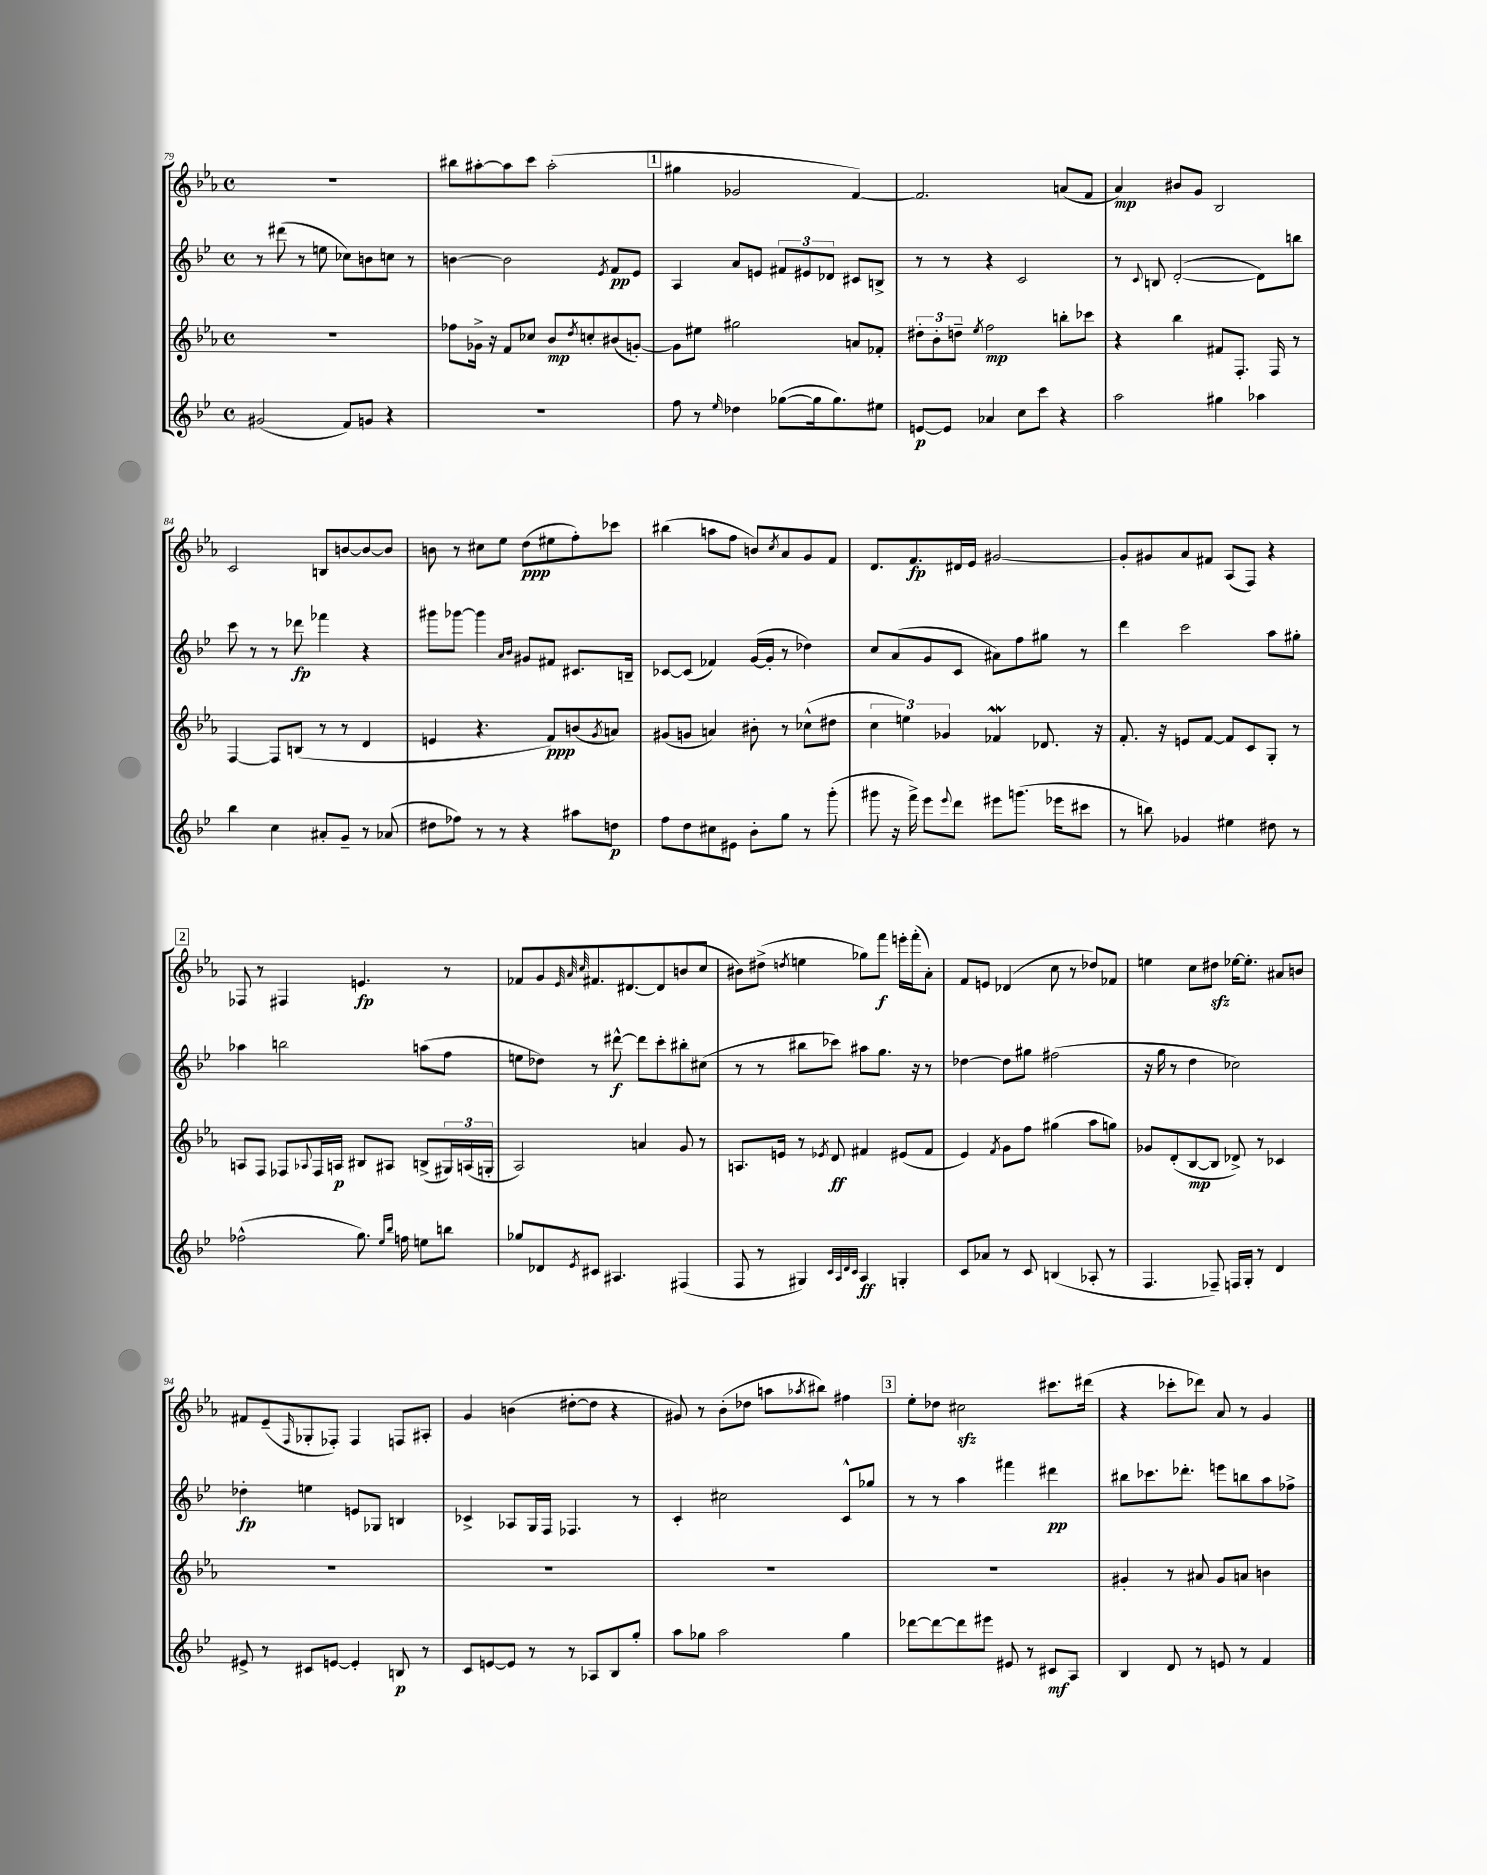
<<
\new StaffGroup <<
\new Staff = "s0" {
    \clef treble \key ees \major \defaultTimeSignature \time 4/4
    R1 |
    bis''8 ais''8~-. ais''8 c'''8 ais''2-.( |
    \mark \markup { \box "1" } gis''4 ges'2 f'4~) |
    f'2. a'8( f'8 |
    aes'4\mp) bis'8 g'8 bes2 |
    c'2 b8 b'8~ b'8~ b'8 |
    b'8 r8 cis''8 ees''8 d''8\ppp( eis''8 f''8-.) ces'''8 |
    bis''4( a''8 f''8 b'8) \acciaccatura { c''8 } aes'8 g'8 f'8 |
    d'8. f'8.\fp dis'16 ees'16 gis'2~ |
    gis'8-. gis'8 aes'8 fis'8 aes8( f8) r4 |
    \mark \markup { \box "2" } fes8 r8 fis4 e'4.\fp r8 |
    fes'8 g'8 \grace { ees'32 aes'32 c''32 } fis'8. dis'8.~ dis'8 b'8( c''8 |
    bis'8) dis''8->( \acciaccatura { d''8 } e''4 ges''8) f'''8\f e'''16-. f'''16-.( aes'8-.) |
    f'8 e'8 des'4( c''8 r8 des''8) fes'8 |
    e''4 c''8 dis''8\sfz ees''16~ ees''8.-. ais'8 b'8 |
    fis'8 ees'8--( \grace { f16 } ges8-. fes8-.) fes4 f8 ais8-. |
    g'4 b'4( dis''8~-. dis''8 r4 |
    gis'8) r8 bes'8-.( des''8 a''8 \acciaccatura { aes''8 } bis''8) fis''4 |
    \mark \markup { \box "3" } ees''8-. des''8 cis''2\sfz cis'''8. dis'''16( |
    r4 ces'''8-. des'''8) aes'8 r8 g'4 \bar "|." |
}
\new Staff = "s1" {
    \clef treble \key bes \major \defaultTimeSignature \time 4/4
    r8 dis'''8( r8 e''8 ces''8) b'8 c''8 r8 |
    b'4~ b'2 \acciaccatura { ees'8 } f'8\pp ees'8 |
    \mark \markup { \box "1" } a4 a'8 e'8 \tuplet 3/2 { fis'8 eis'8 des'8 } cis'8 b8-> |
    r8 r8 r4 c'2 |
    r8 \appoggiatura { c'8 } b8 d'2~-.( d'8) b''8 |
    c'''8 r8 r8 des'''8\fp fes'''4 r4 |
    gis'''8 ges'''8~ ges'''4 \grace { a'16 bes'16 } gis'8 fis'8 cis'8. b16-- |
    ces'8~ ces'8( fes'4) g'16~( g'16-. r8 des''4) |
    c''8 a'8( g'8 c'8 ais'8) f''8 gis''8 r8 |
    d'''4 c'''2 a''8 gis''8-. |
    \mark \markup { \box "2" } aes''4 b''2 a''8( f''8 |
    e''8 des''8) r8 dis'''8~-^\f dis'''8 c'''8-. bis''8-. cis''8( |
    r8 r8 bis''8 ces'''8) ais''8 g''8. r16 r8 |
    des''4~ des''8 gis''8 fis''2( |
    r16 g''16 r8 d''4 ces''2) |
    des''4-.\fp e''4 e'8 ges8 b4 |
    ces'4-> aes8 g16 f16 fes4. r8 |
    c'4-. cis''2 c'8-^ ges''8 |
    \mark \markup { \box "3" } r8 r8 a''4 fis'''4 dis'''4\pp |
    bis''8 ces'''8. des'''8.-. e'''8 b''8 a''8 fes''8-> \bar "|." |
}
\new Staff = "s2" {
    \clef treble \key ees \major \defaultTimeSignature \time 4/4
    R1 |
    fes''8 ges'16-> r16 f'8 ces''8 bes'8\mp \acciaccatura { d''8 } c''8-. bis'8( g'8~-.) |
    \mark \markup { \box "1" } g'8 eis''8 gis''2 a'8 fes'8-. |
    \tuplet 3/2 { dis''8-. bes'8-. d''8-- } \acciaccatura { ees''8 } f''2\mp b''8-. ces'''8 |
    r4 bes''4 fis'8 f8.-. f16 r8 |
    f4~ f8 b8( r8 r8 d'4 |
    e'4 r4. f'8\ppp) b'8( \acciaccatura { g'8 } a'8) |
    gis'8( g'8 a'4) bis'8-. r8 ces''8-^( dis''8 |
    \tuplet 3/2 { c''4 e''4) ges'4 } fes'4\mordent des'8. r16 |
    f'8.-. r16 e'8 f'8~ f'8 c'8 g8-. r8 |
    \mark \markup { \box "2" } a8 f8 fes8 \appoggiatura { aes8 } fes16 a16\p bis8 ais8 b8->( \tuplet 3/2 { gis16) a16( g16-. } |
    aes2) a'4 g'8 r8 |
    a8. e'16 r8 \acciaccatura { ees'8 } d'8\ff fis'4 eis'8( fis'8 |
    ees'4) \acciaccatura { f'8 } g'8 f''8 gis''4( aes''8 g''8) |
    ges'8 d'8-.( bes8~\mp bes8 des'8->) r8 ces'4 |
    R1 |
    R1 |
    R1 |
    \mark \markup { \box "3" } R1 |
    gis'4-. r8 ais'8 gis'8 a'8 b'4 \bar "|." |
}
\new Staff = "s3" {
    \clef treble \key bes \major \defaultTimeSignature \time 4/4
    gis'2( f'8) g'8 r4 |
    R1 |
    \mark \markup { \box "1" } f''8 r8 \grace { ees''16 } des''4 ges''8~( ges''16 ges''8.) eis''8 |
    e'8~\p e'8 aes'4 c''8 c'''8 r4 |
    a''2 gis''4 aes''4 |
    bes''4 c''4 ais'8-. g'8-- r8 aes'8( |
    dis''8 fes''8) r8 r8 r4 ais''8 d''8\p |
    f''8 d''8 cis''8 eis'8 bes'8-. g''8 r8 g'''8-.( |
    gis'''8 r16 f'''16->) ees'''8 \appoggiatura { ees'''8 } d'''8 eis'''8 g'''8.( ees'''16 cis'''8 |
    r8 b''8) ges'4 eis''4 dis''8 r8 |
    \mark \markup { \box "2" } fes''2-^( g''8.) \grace { ees''16 bes''16 } f''16 e''8 b''8 |
    ges''8 des'8 \acciaccatura { ees'8 } cis'8 ais4. fis4( |
    f8 r8 gis4) \grace { c'32 a32 d'32 c'32 } a4\ff g4-. |
    c'8 aes'8 r8 c'8 b4( aes8-. r8 |
    f4. fes8--) f16 g16-. r8 d'4 |
    eis'8-> r8 cis'8 e'8~ e'4-. b8\p r8 |
    c'8 e'8~ e'8 r8 r8 aes8 bes8 g''8-. |
    a''8 ges''8 a''2 ges''4 |
    \mark \markup { \box "3" } des'''8~ des'''8~ des'''8 eis'''8 eis'8 r8 cis'8\mf a8 |
    bes4 d'8 r8 e'8 r8 f'4 \bar "|." |
}
>>
>>
\layout { \context { \Score currentBarNumber = #79 } }
